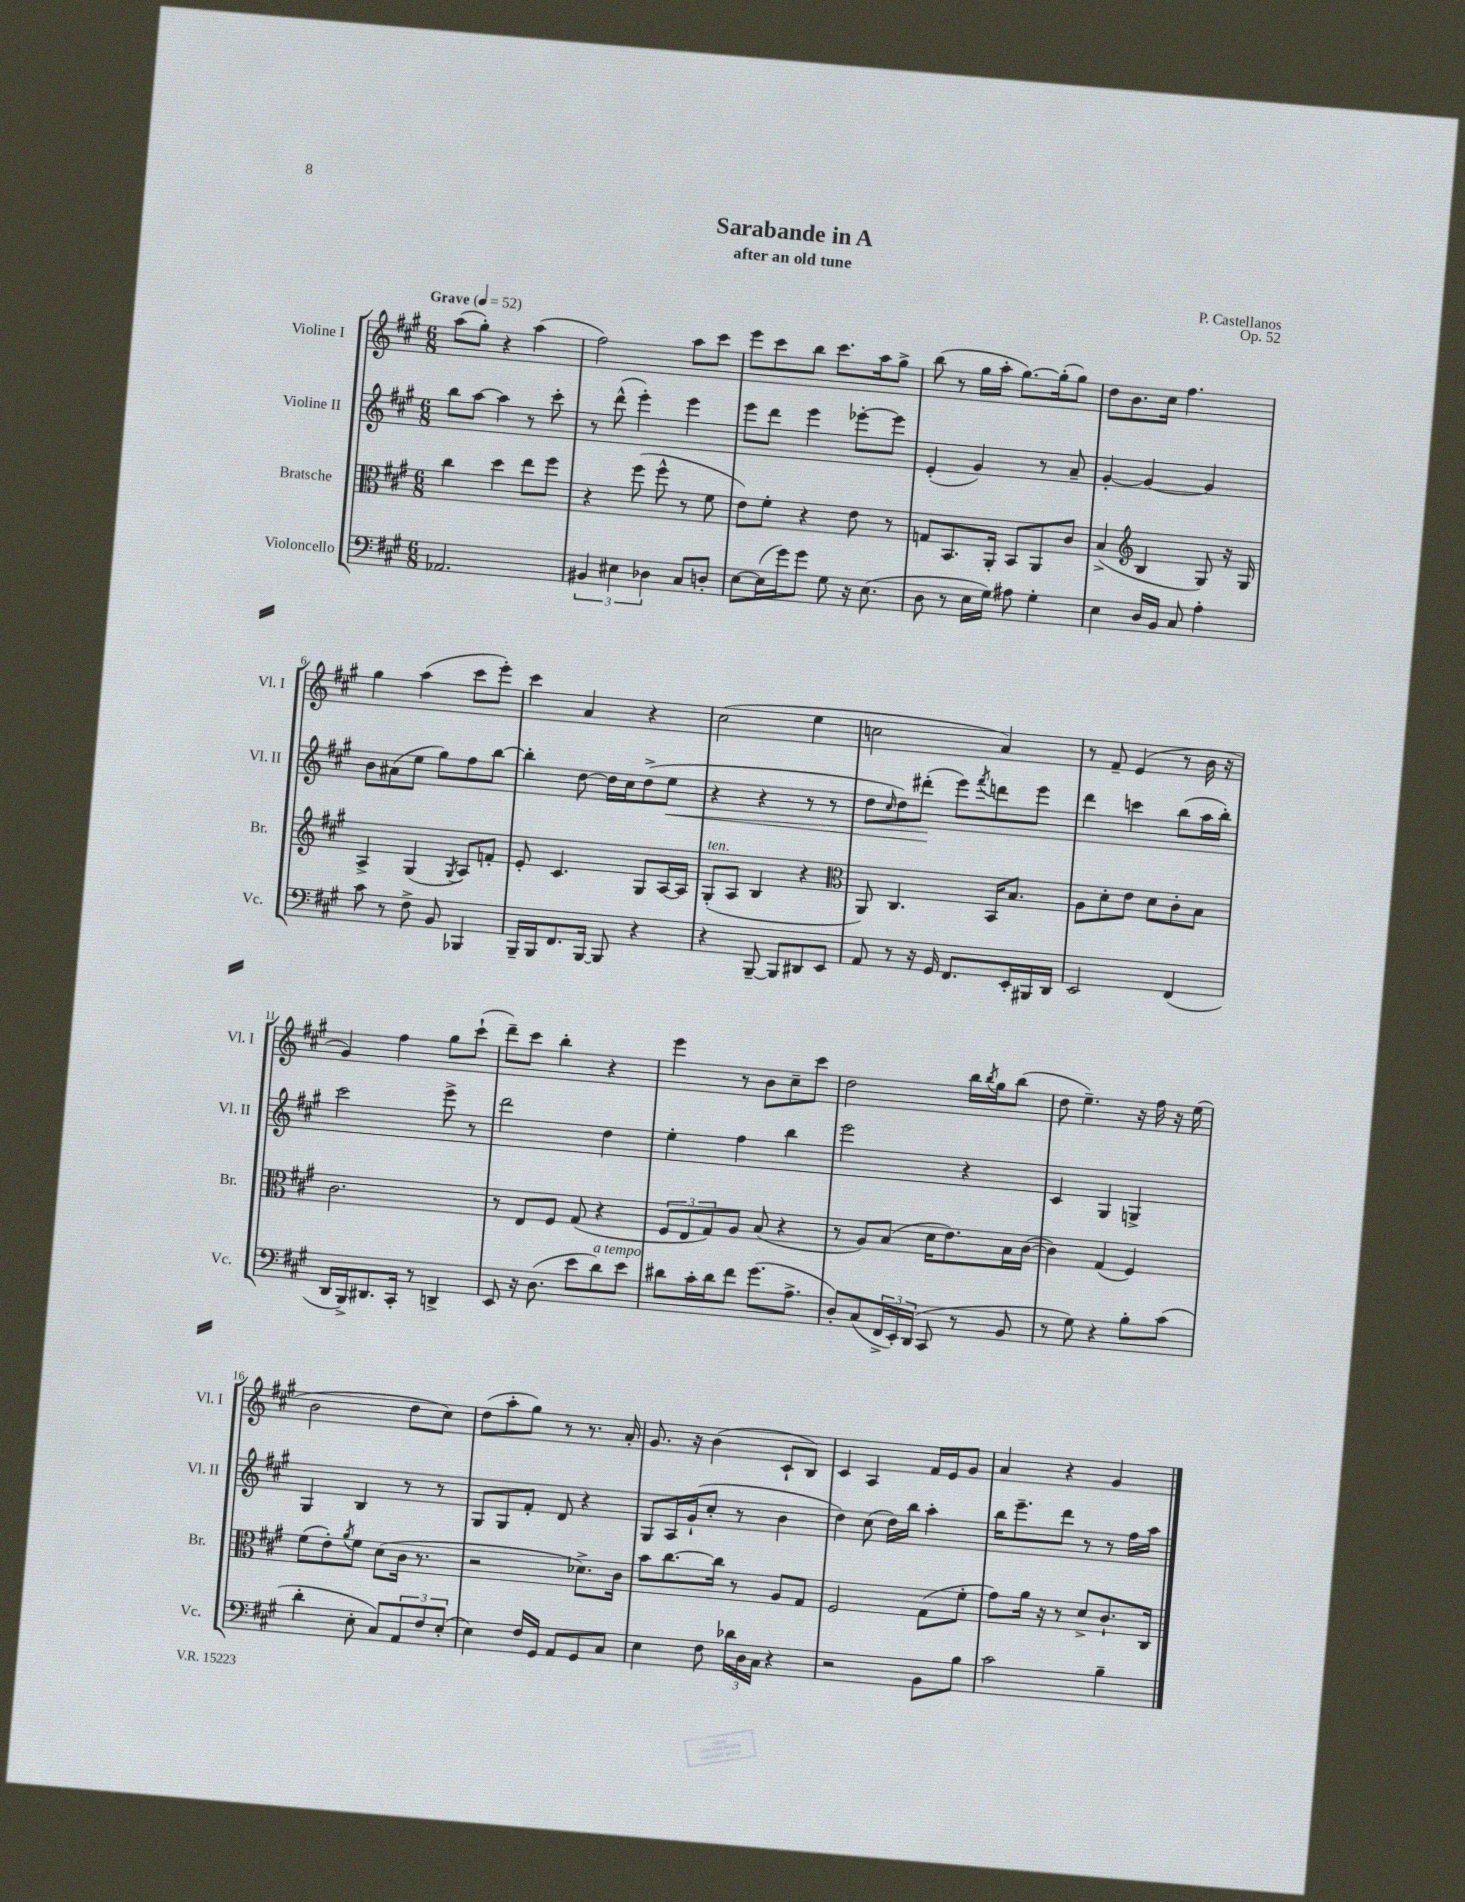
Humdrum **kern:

**kern	**kern	**kern	**dynam	**kern
*part4	*part3	*part2	*part2	*part1
*staff4	*staff3	*staff2	*staff2	*staff1
*I"Violoncello	*I"Bratsche	*I"Violine II	*	*I"Violine I
*I'Vc.	*I'Br.	*I'Vl. II	*	*I'Vl. I
*clefF4	*clefC3	*clefG2	*	*clefG2
*k[f#c#g#]	*k[f#c#g#]	*k[f#c#g#]	*	*k[f#c#g#]
*M6/8	*M6/8	*M6/8	*	*M6/8
*MM52	*MM52	*MM52	*	*MM52
=1	=1	=1	=1	=1
!	!	!	!	!LO:TX:a:B:t=Grave
2.AA-X/	4cc#\	8bb\L	.	(8aa\L
.	.	[8aa\J	.	8gg#'\J)
.	4dd\	4aa\]	.	4r
.	8ee\L	8r	.	(4aa\
.	8ff#\J	8ccc#'\	.	.
=2	=2	=2	=2	=2
6BB#X/	4r	8r	.	2ff#\)
.	.	(8ddd^^\	.	.
6E#X\	.	.	.	.
.	(8ff#\	4eee'\)	.	.
6D-X\	.	.	.	.
.	8ff#^^\	.	.	.
8C#/L	8r	4eee\	.	8aa\L
8Dn'/J	8f#\	.	.	8ccc#\J
=3	=3	=3	=3	=3
[8E\L	8e\L)	8eee\L	.	8eee\L
(16E\L]	8f#'\J	8ddd\J	.	8ccc#\
16g#\J)	.	.	.	.
8g#\J	4r	4eee\	.	8bb\J
8G#\	.	.	.	8.ccc#\L
16r	8e\	[8eee-X'\L	.	.
(8.E\	.	.	.	16aa\k
.	8r	8eee-\J]	.	8gg#^\J
=4	=4	=4	=4	=4
8D\	8Gn/L	(4e'/	.	(8bb\
8r	8.BB/	.	.	8r
16E\LL	.	4g#/)	.	16gg#\LL
16G#\JJ)	16AA'/Jk	.	.	16aa'\JJ
8A#X\	8BB/L	.	.	[8.gg#\L)
4G#'\	8AA/	8r	.	.
.	.	.	.	(16gg#'\k]
.	8c#/J	8a~/	.	8gg#\J)
=5	=5	=5	=5	=5
4E\	(4B^/	[4g#'/	.	8dd\L
.	.	.	.	8.b\
*	*clefG2	*	*	*
16D/LL	4B/	4g#/_	.	.
16BB/JJ	.	.	.	16cc#\Jk
8C#/	.	.	.	4.ff#\
4A'\	8G#/)	4g#/]	.	.
.	16r	.	.	.
.	16G#/	.	.	.
!!LO:LB:g=z
=6	=6	=6	=6	=6
8c#\	4A^/	8b\L	.	4gg#\
8r	.	(8a#X\	.	.
8F#^\	(4G#/	8ee\J	.	(4aa\
8BB/	.	8gg#\L)	.	.
.	8qG#/	.	.	.
4BBB-X/	8A/L)	8ff#\	.	8ccc#\L
.	8fn'/J	[8bb\J	.	8eee'\J)
=7	=7	=7	=7	=7
16BBB~/LL	8e'/	4bb'\]	.	4ccc#\
16BBB/J	.	.	.	.
8.FF#/	4.c#/	.	.	.
.	.	[8dd\	.	4a/
[16BBB/Jk	.	.	.	.
8BBB/]	.	16dd\LL]	.	.
.	.	16cc#\J	.	.
4r	8G#/L	(8dd^\	.	4r
!	!	!	!LO:HP:b	!
.	[16A/L	8ee\J	<	.
.	16A/JJ]	.	.	.
=8	=8	=8	=8	=8
!	!LO:TX:a:i:t=ten.	!	!	!
4r	(8G#'/L	4r	.	(2cc#\
.	8A/J	.	.	.
[8BBB~/	4B/	4r	.	.
8BBB/L]	.	.	.	.
8DD#X/	4r	8r	.	4ee\
8EE/J	.	8r	.	.
=9	=9	=9	=9	=9
*	*clefC3	*	*	*
8AA/	8AA/)	8dd\L	.	2ccn\
.	.	16qqcc#/	.	.
8r	4.C#/	8dd\)	.	.
16r	.	(8ddd#X'\J	.	.
16GG#/	.	.	.	.
8.FF#/L	.	8eee\L)	[	.
.	.	8qfff#/	.	.
.	16BB/KL	8dddn\	.	4a/)
16EE'/L	8.B/J	.	.	.
16BBB#X/	.	8eee\J	.	.
16DD/JJ	.	.	.	.
=10	=10	=10	=10	=10
2EE/	8A\L	4ddd\	.	8r
.	8d'\	.	.	8f#~/
.	8e\J	4cccn\	.	(4e/
.	8d\L	.	.	.
(4FF#/	8c#'\	(8bb\L	.	8r
.	8B\J	16aa\L	.	16b\
.	.	16bb'\JJ)	.	16r
!!LO:LB:g=z
=11	=11	=11	=11	=11
16DD/LL	2.c#\	2ccc#\	.	4g#/)
16BBB^/J)	.	.	.	.
8.DD#X/	.	.	.	.
.	.	.	.	4ff#\
16CC#'/Jk	.	.	.	.
8r	.	.	.	.
4DDn^/	.	8eee^\	.	8gg#\L
.	.	8r	.	(8ccc#`\J
=12	=12	=12	=12	=12
8EE/	8r	2ddd\	.	8ddd~\L)
16r	8E/L	.	.	8ccc#\J
(8.D\	.	.	.	.
.	8F#/J	.	.	4bb'\
8e\L	(8G#/	.	.	.
!LO:TX:a:i:t=a tempo	!	!	!	!
8d\)	4r	4dd\	.	4r
8e\J	.	.	.	.
=13	=13	=13	=13	=13
8d#X\L	12F#/L	4ee'\	.	4eee\
.	12E/	.	.	.
16c#'\L	.	.	.	.
.	12G#/)	.	.	.
16d#\J	.	.	.	.
8f#\J	8A/J	4ff#\	.	8r
(8.g#\L	(8B/	.	.	8b\L
.	4r	4bb\	.	8cc#~\
8.A^\J	.	.	.	.
.	.	.	.	8ccc#\J
=14	=14	=14	=14	=14
8D'/L)	8r	2eee\	.	2dd\
(8C#/	8A/L)	.	.	.
24FF#^/L	(8B/J	.	.	.
24EE'/)	.	.	.	.
(24DD/JJ	.	.	.	.
8CC#/	16d\KL	.	.	.
.	8.e\)	.	.	.
8r	.	4r	.	16bb\LL
.	.	.	.	8qbb/
.	.	.	.	16gg#\J
8BB/	16B\L	.	.	(8bb\J
.	([16c#\JJ	.	.	.
=15	=15	=15	=15	=15
8r	4c#\])	4c#/	.	8dd\
8G#\)	.	.	.	4.ee~\)
4r	(4G#/	4G#/	.	.
8B'\L	4F#/)	4Gn^/	.	16r
.	.	.	.	16ff#\
(8c#\J	.	.	.	16r
.	.	.	.	(16ee\
!!LO:LB:g=z
=16	=16	=16	=16	=16
4d'\	(8f#\L	4G#/	.	2b\
.	8e'\)	.	.	.
.	8qa/	.	.	.
8E'\	8f#\J	4B/	.	.
8C#/L)	(8d\L	.	.	.
12AA/	16c#\Jk	8r	.	8dd\L
.	8.r	.	.	.
12F#/	.	.	.	.
.	.	8r	.	8cc#\J)
(12E'/J	.	.	.	.
=17	=17	=17	=17	=17
4E\)	2r	8G#/L	.	(8dd\L
.	.	8G#/	.	8aa'\
16F#/LL	.	8f#'/J	.	8gg#\J)
16GG#/JJ	.	.	.	.
8AA/L	.	8d/	.	8r
8GG#/	8.d-X^\L)	4r	.	8.r
8C#/J	.	.	.	.
.	16c#\Jk	.	.	16a'/
=18	=18	=18	=18	=18
4E\	8b\L	8G#/L	.	8.g#/
.	[8.cc#\	16A/L	.	.
.	.	(16g#`/J	.	16r
8F#\	.	8cc#'/J	.	(4b\
.	16cc#\Jk]	.	.	.
24d-X\LL	8r	8r	.	.
24D\	.	.	.	.
24C#\JJ	.	.	.	.
4r	8A/L	4b\	.	8c#`/L
.	8G#/J	.	.	8B/J)
=19	=19	=19	=19	=19
2r	2F#/	4dd\)	.	4c#/
.	.	(8cc#\	.	4A/
.	.	16dd\LL)	.	.
.	.	16bb\JJ	.	.
8BB\L	(8G#\L	4aa'\	.	16f#/LL
.	.	.	.	16e/J
8B\J	8f#'\J	.	.	8g#/J
=20	=20	=20	=20	=20
2c#\	8g#\L)	16bb\KL	.	4a/
.	.	8.eee~\	.	.
.	16a\Jk	.	.	.
.	16r	.	.	.
.	8r	8ddd\J	.	4r
.	8d^/L	8r	.	.
4B~\	8.c#`/	8r	.	4g#/
.	.	16ff#\LL	.	.
.	16C#/Jk	16aa\JJ	.	.
==	==	==	==	==
*-	*-	*-	*-	*-
